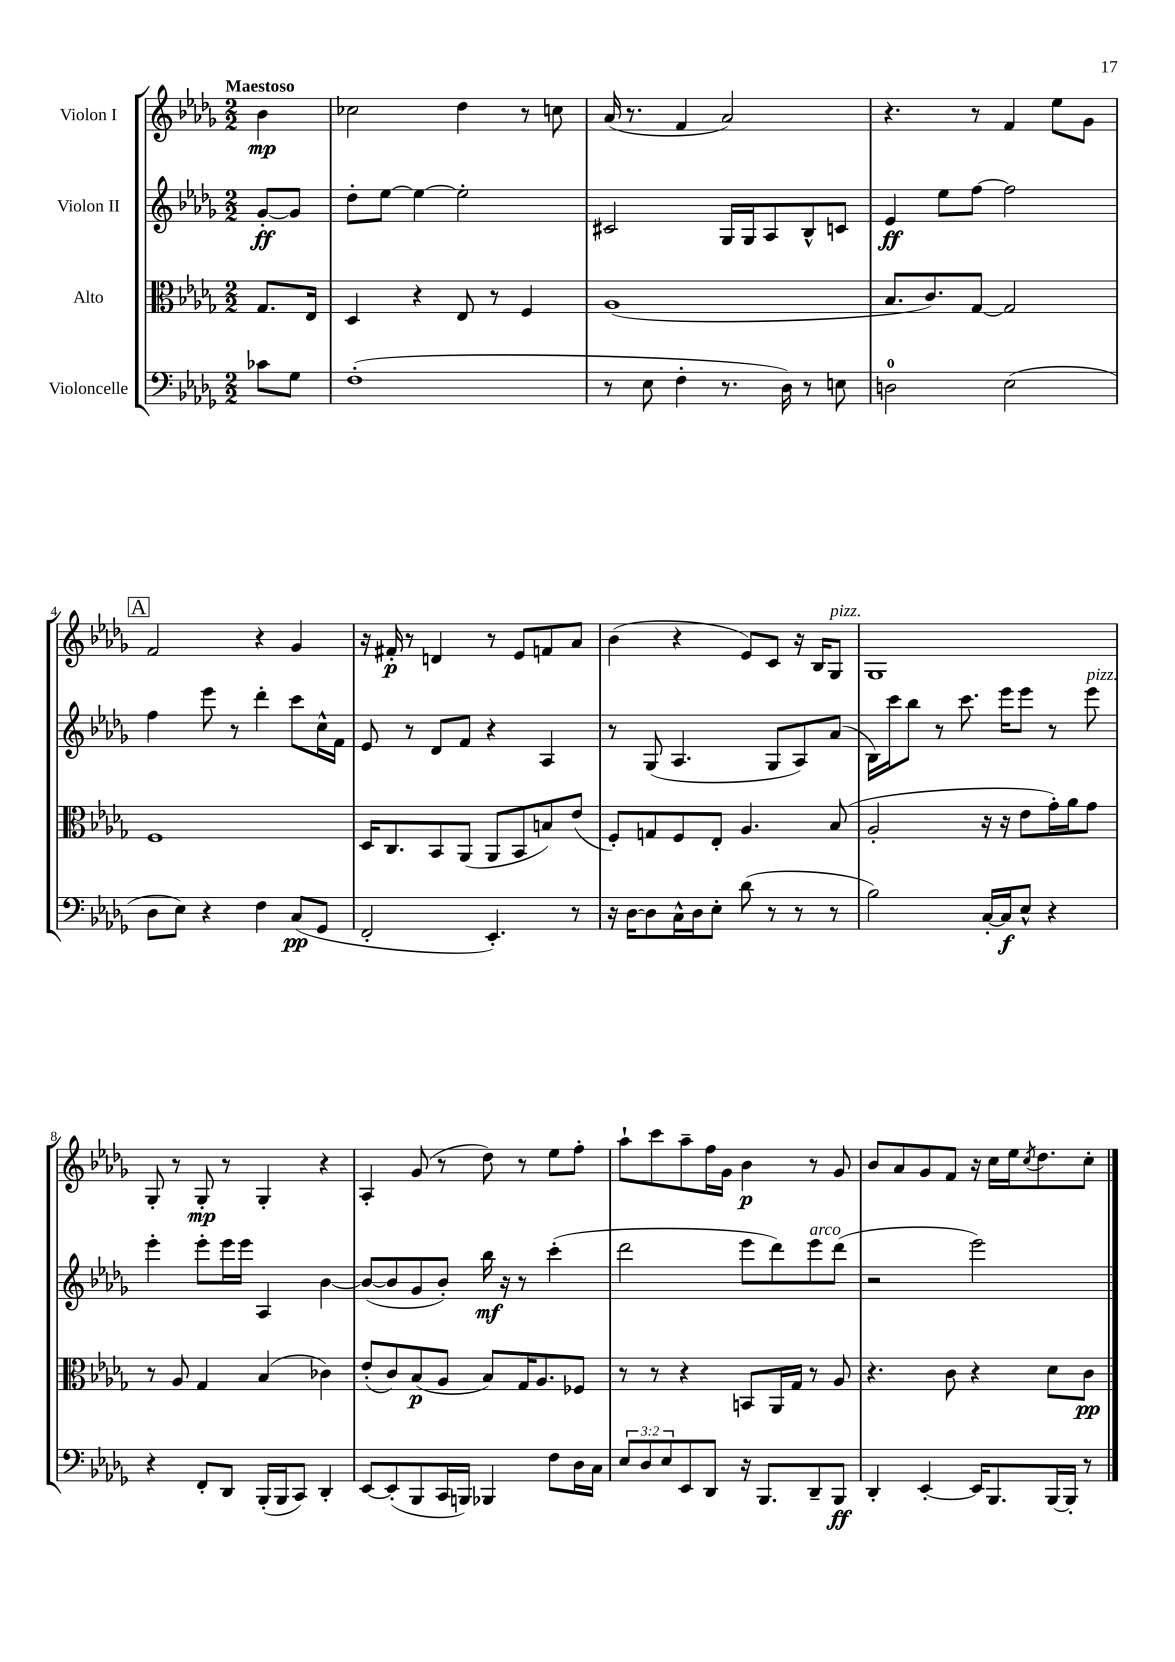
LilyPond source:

<<
\new StaffGroup <<
\new Staff = "s0" \with { instrumentName = "Violon I" } {
    \clef treble \key des \major \numericTimeSignature \time 2/2 \partial 4 \tempo "Maestoso"
    bes'4\mp |
    ces''2 des''4 r8 c''8 |
    aes'16( r8. f'4 aes'2) |
    r4. r8 f'4 ees''8 ges'8 |
    \mark \markup { \box "A" } f'2 r4 ges'4 |
    r16 fis'16-.\p r8 d'4 r8 ees'8 f'8 aes'8 |
    bes'4( r4 ees'8) c'8 r16 bes16 ges8^\markup { \italic "pizz." } |
    ges1 |
    ges8-. r8 ges8-.\mp r8 ges4-. r4 |
    aes4-. ges'8( r8 des''8) r8 ees''8 f''8-. |
    aes''8-! c'''8 aes''8-- f''16 ges'16 bes'4\p r8 ges'8 |
    bes'8 aes'8 ges'8 f'8 r16 c''16 ees''16 \acciaccatura { c''8 } des''8. c''8-. \bar "|." |
}
\new Staff = "s1" \with { instrumentName = "Violon II" } {
    \clef treble \key des \major \numericTimeSignature \time 2/2 \partial 4
    ges'8~-.\ff ges'8 |
    des''8-. ees''8~ ees''4~ ees''2-. |
    cis'2 ges16 ges16 aes8 bes8-^ c'8 |
    ees'4\ff ees''8 f''8~ f''2 |
    \mark \markup { \box "A" } f''4 ees'''8 r8 des'''4-. c'''8 c''16-^ f'16 |
    ees'8 r8 des'8 f'8 r4 aes4 |
    r8 ges8( aes4. ges8 aes8) aes'8( |
    bes16) c'''16 bes''8 r8 c'''8. ees'''16 ees'''8 r8 ees'''8^\markup { \italic "pizz." } |
    ees'''4-. ees'''8-. ees'''16 ees'''16 aes4 bes'4~ |
    bes'8~( bes'8 ges'8 bes'8-.) bes''16\mf r16 r8 c'''4-.( |
    des'''2 ees'''8 des'''8) ees'''8^\markup { \italic "arco" } des'''8( |
    r2 ees'''2) \bar "|." |
}
\new Staff = "s2" \with { instrumentName = "Alto" } {
    \clef alto \key des \major \numericTimeSignature \time 2/2 \partial 4
    ges8. ees16 |
    des4 r4 ees8 r8 f4 |
    aes1( |
    bes8. c'8.) ges8~ ges2 |
    \mark \markup { \box "A" } f1 |
    des16 c8. bes,8 aes,8( aes,8 bes,8 b8) ees'8( |
    f8-.) g8 f8 ees8-. aes4. bes8( |
    aes2-. r16 r16 ees'8 ges'16-.) aes'16 ges'8 |
    r8 aes8 ges4 bes4( ces'4) |
    ees'8-.( c'8) bes8\p( aes8 bes8) ges16 aes8. fes8 |
    r8 r8 r4 b,8 aes,16 ges16 r8 aes8 |
    r4. c'8 r4 des'8 c'8\pp \bar "|." |
}
\new Staff = "s3" \with { instrumentName = "Violoncelle" } {
    \clef bass \key des \major \numericTimeSignature \time 2/2 \override Staff.TupletNumber.text = #tuplet-number::calc-fraction-text \partial 4
    ces'8 ges8 |
    f1-.( |
    r8 ees8 f4-. r8. des16) r8 e8 |
    d2-0 ees2( |
    \mark \markup { \box "A" } des8 ees8) r4 f4 c8\pp( ges,8 |
    f,2-. ees,4.-.) r8 |
    r16 des16~ des8 c16-^ des16 ees8-. des'8( r8 r8 r8 |
    bes2) c16~-. c16\f ees8-^ r4 |
    r4 f,8-. des,8 bes,,16-.( bes,,16 c,8) des,4-. |
    ees,8~ ees,8-.( bes,,8 c,16 b,,16) bes,,4 f8 des16 c16 |
    \tuplet 3/2 { ees8 des8 ees8 } ees,8 des,8 r16 bes,,8. des,8-- bes,,8\ff |
    des,4-. ees,4~-. ees,16 bes,,8. bes,,16~ bes,,16-. r8 \bar "|." |
}
>>
>>
